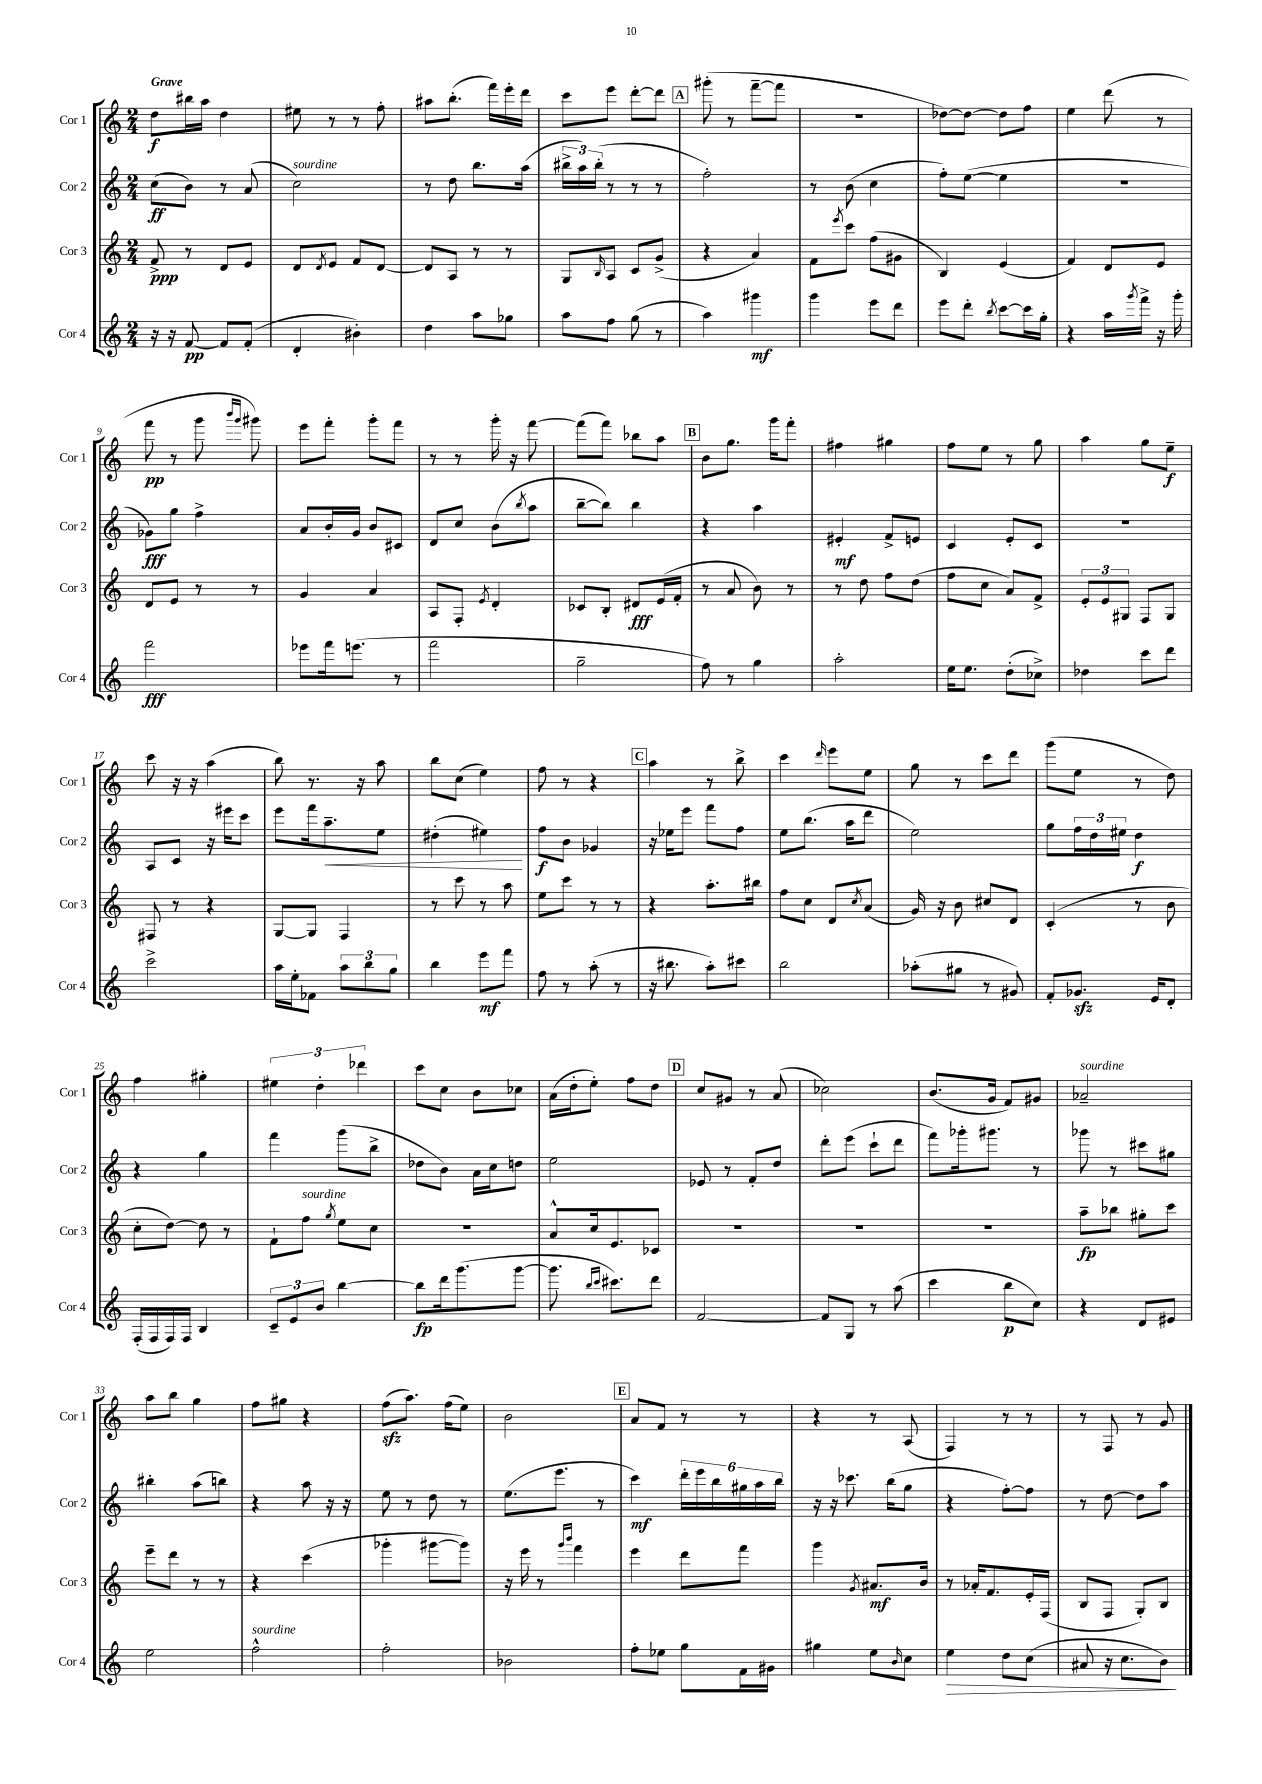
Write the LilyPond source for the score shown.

<<
\new StaffGroup <<
\new Staff = "s0" \with { instrumentName = "Cor 1" shortInstrumentName = "Cor 1" } {
    \clef treble \key c \major \numericTimeSignature \time 2/4 \tempo "Grave"
    d''8\f bis''16 a''16 d''4 |
    eis''8 r8 r8 f''8-. |
    ais''8 b''8.-.( f'''16) e'''16-. d'''16 |
    c'''8 e'''8 d'''8~-. d'''8 |
    \mark \markup { \box "A" } gis'''8-.( r8 f'''8~-- f'''8 |
    r2 |
    des''8~) des''8~ des''8 f''8 |
    e''4 d'''8( r8 |
    f'''8\pp r8 g'''8 \grace { b'''16 g'''16 } gis'''8) |
    e'''8 f'''8-. g'''8-. f'''8 |
    r8 r8 g'''16-. r16 f'''8~ |
    f'''8( f'''8) bes''8 a''8 |
    \mark \markup { \box "B" } b'8 g''8. g'''16 f'''8-. |
    fis''4 gis''4 |
    f''8 e''8 r8 g''8 |
    a''4 g''8 e''8--\f |
    c'''8 r16 r16 a''4( |
    b''8) r8. r16 a''8 |
    b''8 c''8( e''4) |
    f''8 r8 r4 |
    \mark \markup { \box "C" } a''4 r8 b''8-> |
    c'''4 \grace { d'''16 } e'''8 e''8 |
    g''8 r8 c'''8 d'''8 |
    g'''8( e''8 r8 d''8) |
    f''4 gis''4-. |
    \tuplet 3/2 { eis''4 d''4-. des'''4 } |
    c'''8 c''8 b'8 ces''8 |
    a'16( d''16-. e''8-.) f''8 d''8 |
    \mark \markup { \box "D" } c''8 gis'8 r8 a'8( |
    ces''2) |
    b'8.( g'16 f'8) gis'8 |
    aes'2--^\markup { \italic "sourdine" } |
    a''8 b''8 g''4 |
    f''8 gis''8 r4 |
    f''8\sfz( a''8.) f''16( e''8) |
    b'2 |
    \mark \markup { \box "E" } a'8 f'8 r8 r8 |
    r4 r8 a8( |
    f4) r8 r8 |
    r8 f8 r8 g'8 \bar "|." |
}
\new Staff = "s1" \with { instrumentName = "Cor 2" shortInstrumentName = "Cor 2" } {
    \clef treble \key c \major \numericTimeSignature \time 2/4
    c''8\ff( b'8) r8 a'8( |
    c''2^\markup { \italic "sourdine" }) |
    r8 d''8 b''8. a''16( |
    \tuplet 3/2 { bis''16-> a''16) bis''16-.( } r8 r8 r8 |
    \mark \markup { \box "A" } f''2-.) |
    r8 b'8( c''4 |
    f''8-.) e''8~( e''4 |
    r2 |
    ges'8\fff) g''8 f''4-> |
    a'8 b'16-. g'16 b'8 cis'8 |
    d'8 c''8 b'8( \acciaccatura { b''8 } a''8 |
    b''8~-- b''8) b''4 |
    \mark \markup { \box "B" } r4 a''4 |
    eis'4-.\mf f'8-> e'8 |
    c'4 e'8-. c'8 |
    r2 |
    a8 c'8 r16 eis'''16 c'''8 |
    e'''8 f'''16 a''8.--\< e''8 |
    dis''4-.( eis''4\!) |
    f''8\f b'8 ges'4 |
    \mark \markup { \box "C" } r16 ees''16 e'''8 f'''8 f''8 |
    e''8 b''8.( a''16 d'''8 |
    e''2) |
    g''8 \tuplet 3/2 { f''16 d''16 eis''16 } d''4\f |
    r4 g''4 |
    f'''4 g'''8( b''8-> |
    des''8 b'8) a'16 c''16 d''8 |
    e''2 |
    \mark \markup { \box "D" } ees'8 r8 f'8-. d''8 |
    d'''8-. e'''8( c'''8-! d'''8 |
    f'''8) ges'''16-. gis'''8. r8 |
    ges'''8 r8 cis'''8 gis''8 |
    bis''4-. a''8( b''8) |
    r4 a''8 r16 r16 |
    e''8 r8 d''8 r8 |
    e''8.( e'''8. r8 |
    \mark \markup { \box "E" } c'''4\mf) \tuplet 6/4 { d'''16-. e'''16 b''16 gis''16 a''16 b''16 } |
    r16 r16 ces'''8. b''16( g''8 |
    r4 f''8~-.) f''8 |
    r8 d''8~ d''8 a''8 \bar "|." |
}
\new Staff = "s2" \with { instrumentName = "Cor 3" shortInstrumentName = "Cor 3" } {
    \clef treble \key c \major \numericTimeSignature \time 2/4
    f'8->\ppp r8 d'8 e'8 |
    d'8 \acciaccatura { d'8 } e'8 f'8 d'8~ |
    d'8 a8 r8 r8 |
    g8 \grace { b16 } a8 c'8 g'8->( |
    \mark \markup { \box "A" } r4 a'4) |
    f'8 \acciaccatura { e'''8 } c'''8 f''8( gis'8 |
    b4) e'4( |
    f'4) d'8 e'8 |
    d'8 e'8 r8 r8 |
    g'4 a'4 |
    a8 f8-. \acciaccatura { e'8 } d'4-. |
    ces'8 b8-. dis'8\fff e'16( f'16-. |
    \mark \markup { \box "B" } r8 a'8 b'8) r8 |
    r8 d''8 f''8 d''8( |
    f''8 c''8 a'8) f'8-> |
    \tuplet 3/2 { e'8-. e'8 gis8 } f8 gis8 |
    fis8 r8 r4 |
    g8~ g8 f4 |
    r8 c'''8 r8 a''8 |
    e''8 c'''8 r8 r8 |
    \mark \markup { \box "C" } r4 a''8.-. bis''16 |
    f''8 c''8 d'8 \acciaccatura { c''8 } a'8( |
    g'16) r16 b'8 cis''8 d'8 |
    c'4-.( r8 b'8 |
    c''8-. d''8~) d''8 r8 |
    f'8-! f''8^\markup { \italic "sourdine" } \acciaccatura { g''8 } e''8 c''8 |
    R2 |
    a'8-^ c''16 e'8. ces'8 |
    \mark \markup { \box "D" } R2 |
    R2 |
    R2 |
    a''8--\fp bes''8 gis''8-. c'''8 |
    e'''8-- d'''8 r8 r8 |
    r4 c'''4( |
    ges'''4-. gis'''8~ gis'''8) |
    r16 e'''16 r8 \grace { g'''16 b'''16 } f'''4 |
    \mark \markup { \box "E" } e'''4 d'''8 f'''8 |
    g'''4 \acciaccatura { g'8 } ais'8.\mf b'16 |
    r8 aes'16-. f'8. e'16-. f16( |
    b8 f8 g8-.) b8 \bar "|." |
}
\new Staff = "s3" \with { instrumentName = "Cor 4" shortInstrumentName = "Cor 4" } {
    \clef treble \key c \major \numericTimeSignature \time 2/4
    r16 r16 f'8~\pp f'8 f'8-.( |
    d'4-. bis'4-.) |
    d''4 a''8 ges''8 |
    a''8 f''8 g''8( r8 |
    \mark \markup { \box "A" } a''4) gis'''4\mf |
    g'''4 e'''8 d'''8 |
    e'''8 d'''8-. \acciaccatura { b''8 } c'''8~ c'''16 g''16-. |
    r4 a''16 \acciaccatura { g'''8 } f'''16-> r16 g'''16-. |
    f'''2\fff |
    ees'''8 f'''16 e'''8.( r8 |
    f'''2 |
    g''2-- |
    \mark \markup { \box "B" } f''8) r8 g''4 |
    a''2-. |
    e''16 e''8. d''8-.( ces''8->) |
    des''4 c'''8 d'''8 |
    c'''2-> |
    a''16 e''16-. fes'8 \tuplet 3/2 { a''8 b''8 g''8 } |
    b''4 e'''8\mf f'''8 |
    f''8 r8 a''8-.( r8 |
    \mark \markup { \box "C" } r16 bis''8. a''8-.) cis'''8 |
    b''2 |
    aes''8-.( gis''8 r8 gis'8) |
    f'8-. ges'8.\sfz e'16 d'8-. |
    f16-.( f16 f16) f16 b4 |
    \tuplet 3/2 { c'8-- e'8 b'8 } b''4~ |
    b''8\fp d'''16 g'''8.( g'''8~ |
    g'''8. \grace { b''16 c'''16 } cis'''8.) d'''8 |
    \mark \markup { \box "D" } f'2~ |
    f'8 g8 r8 a''8( |
    c'''4 b''8\p c''8) |
    r4 d'8 eis'8 |
    e''2 |
    f''2-^^\markup { \italic "sourdine" } |
    f''2-. |
    bes'2 |
    \mark \markup { \box "E" } f''8-. ees''8 g''8 f'16 gis'16 |
    gis''4 e''8 \grace { b'16 } c''8 |
    e''4\> d''8 c''8( |
    ais'8 r16 c''8. b'8\!) \bar "|." |
}
>>
>>
